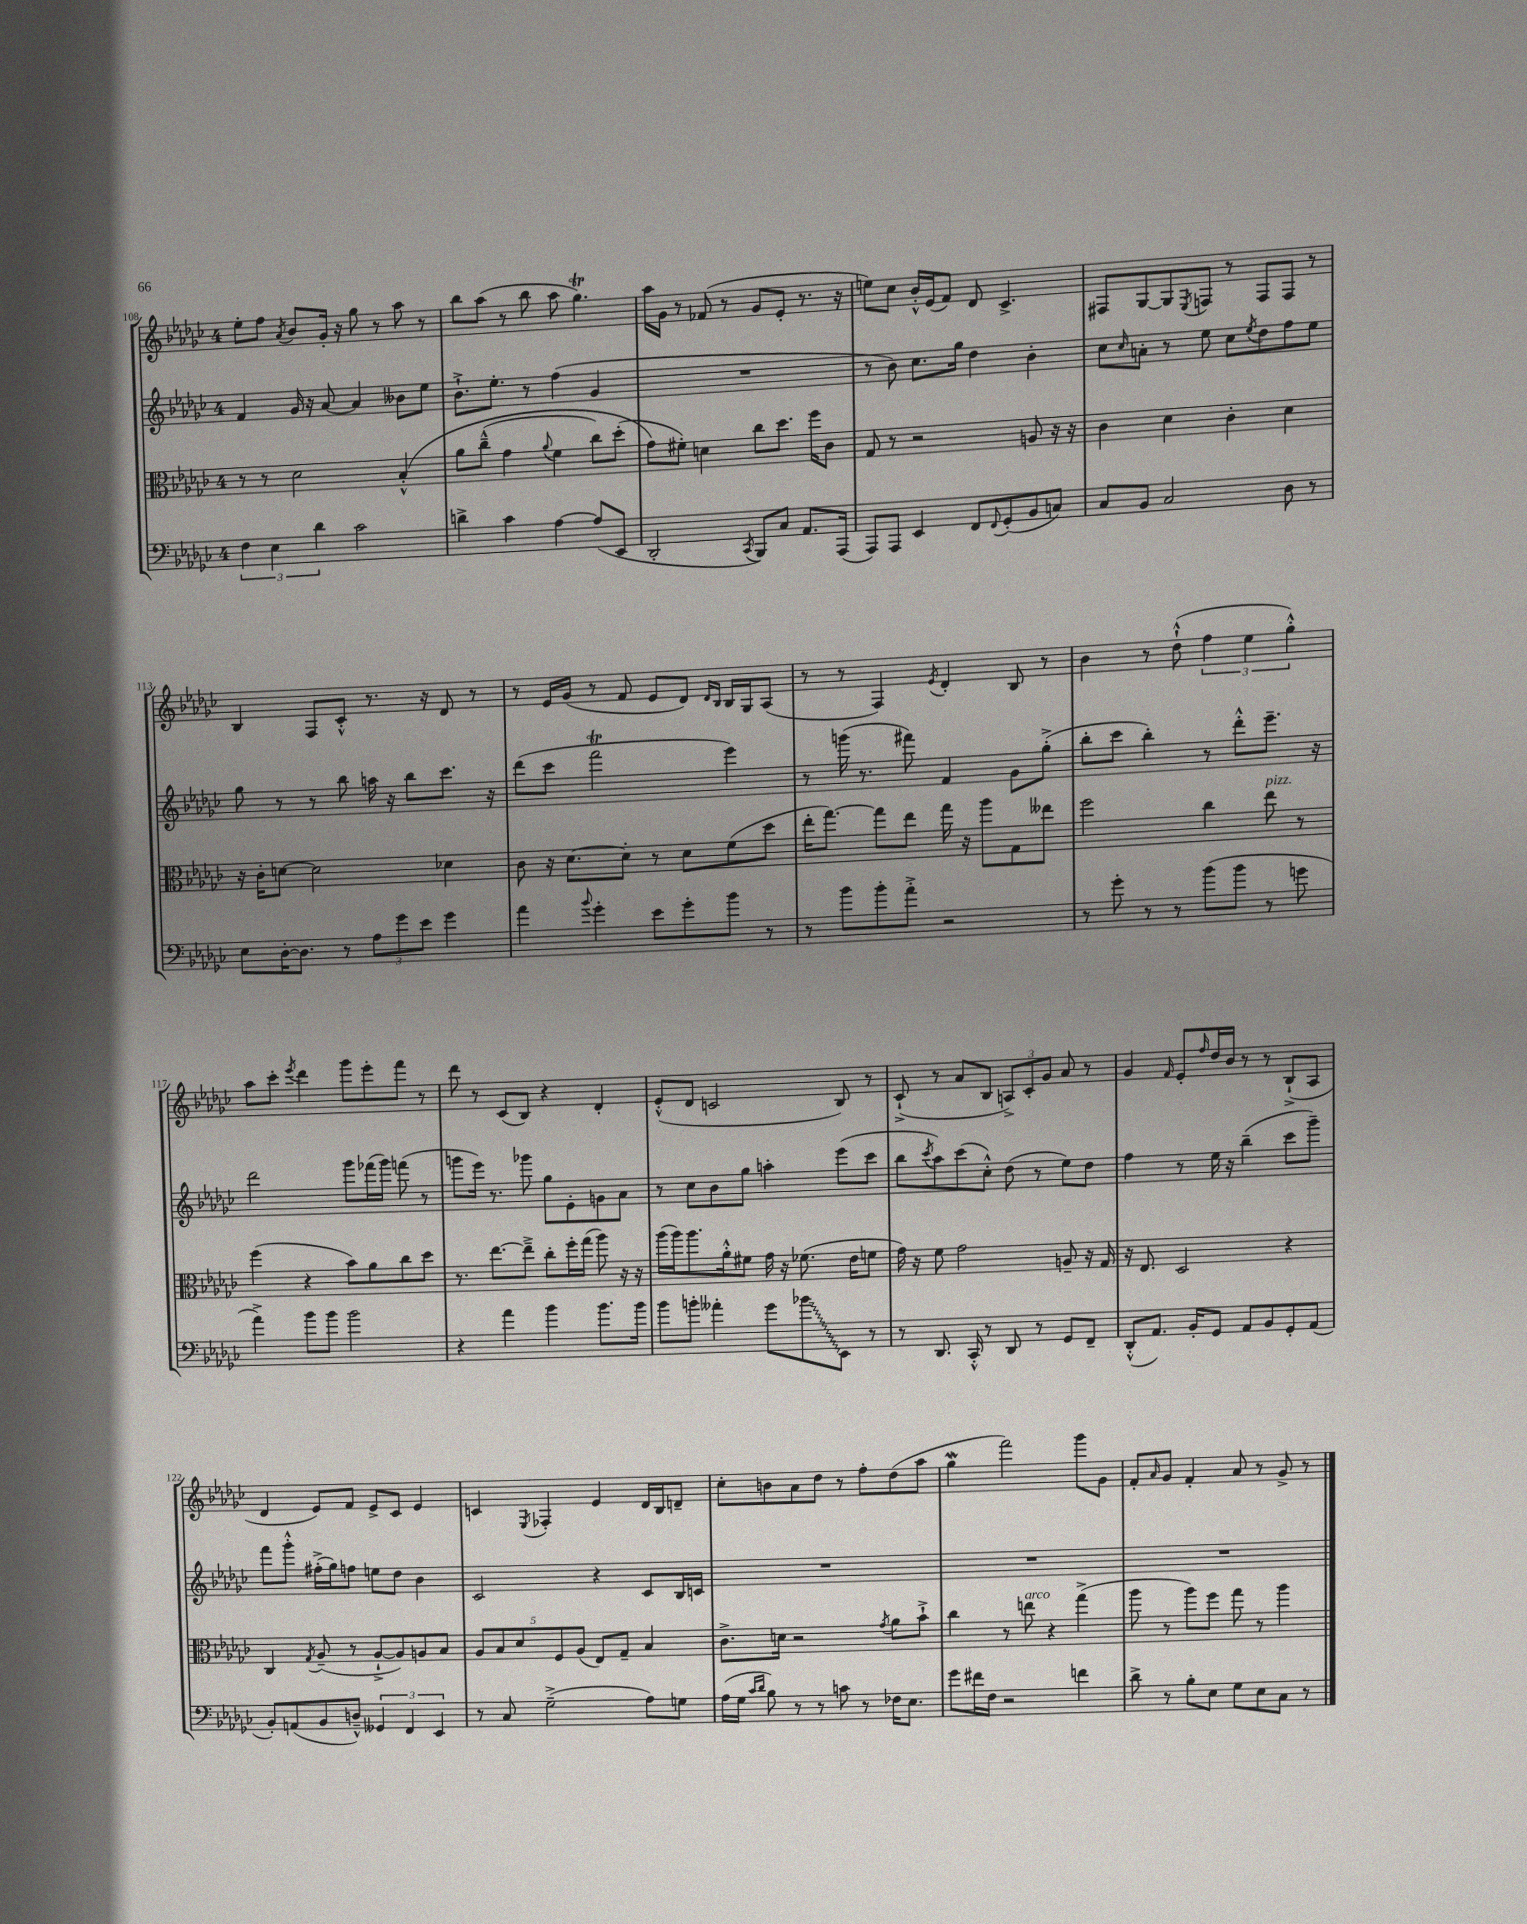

**kern	**kern	**kern	**kern
*staff4	*staff3	*staff2	*staff1
*clefF4	*clefC3	*clefG2	*clefG2
*k[b-e-a-d-g-c-]	*k[b-e-a-d-g-c-]	*k[b-e-a-d-g-c-]	*k[b-e-a-d-g-c-]
*M4/4	*M4/4	*M4/4	*M4/4
6F	8r	4f	8ee-'
.	8r	.	8ff
6E-	.	.	.
.	.	.	8qa-
.	2d-	16g-	8b-
.	.	16r	.
6d-	.	.	.
.	.	[8a-	16g-'
.	.	.	16r
2c-	.	4a-]	8gg-
.	.	.	8r
.	&(4B-'^^	8b--	8aa-
.	.	8ee-	8r
=	=	=	=
4d^	8a-	8.b-`^	8bb-
.	(8cc-~^^	.	(8aa-
.	.	8.ee-'	.
4c-	4g-	.	8r
.	.	8r	8bb-
.	8qqa-	.	.
[4A-	4f	(4ff	8aa-
.	.	.	4.gg-)
(8A-]	8cc-)	4g-	.
8EE-	(8dd-'	.	.
=	=	=	=
2DD-'	8g-&)	1r	16aa-
.	.	.	16g-
.	8f#')	.	8r
.	4d	.	(8f-
.	.	.	8r
8qCC-	.	.	.
8BBB-)	8cc-	.	8g-
8C-	8.dd-	.	8e-'
8.AA-	.	.	8.r
.	16ff	.	.
.	8c-	.	.
(16AAA-	.	.	16r
=	=	=	=
8AAA-)	8G-	8r	8ee)
8AAA-	8r	8b-)	8cc-
4EE-	2r	8.cc-	16b-'^^
.	.	.	(16e-
.	.	.	8f)
.	.	16gg-	.
8FF	.	4dd-	8d-
8qqFF	.	.	.
(8GG-'	.	.	4.c-^
8BB-	8A	4b-'	.
8C)	16r	.	.
.	16r	.	.
=	=	=	=
8C-	4c-	8cc-	8F#
.	.	16qqcc-	.
8BB-	.	8a'	[8G-
2C-	4d-	8r	8G-]
.	.	.	8qE-
.	.	8ee-	8F
.	4c-'	8cc-	8r
.	.	8qee-	.
.	.	8dd-	8F
8D-	4d-	8ff	8F
8r	.	8ee-	8r
=	=	=	=
8E-	16r	8gg-	4B-
.	16c-'	.	.
[16D-'	[8d	8r	.
8.D-]	.	.	.
.	2d]	8r	8F
8r	.	8bb-	8c-'^^
12A-	.	16aa	8.r
.	.	16r	.
12g-	.	.	.
.	.	8bb-	.
12e-	.	.	.
.	.	.	16r
4g-	4d-	8.ccc-	8d-
.	.	.	8r
.	.	16r	.
=	=	=	=
4a-	8c-	(8ddd-	8r
.	16r	8ccc-	16e-
.	[8.d-	.	(16g-
8qqb-	.	.	.
4g-'	.	2fff	8r
.	8d-']	.	8f
8e-	8r	.	8e-
8g-'	8d-	.	8d-)
.	.	.	16qqd-
.	.	.	16qqB-
8b-	(8f	4eee-)	16B-
.	.	.	16G-
8r	8dd-	.	(8A-
=	=	=	=
8r	16ee-'	8r	8r
.	[8.gg-)	.	.
8b-	.	(16ggg	8r
.	.	8.r	.
8b-'	8gg-]	.	4F)
8a-'^	8ee-	8fff#)	.
.	.	.	8qe-
2r	16gg-	4f	4d-'
.	16r	.	.
.	8aa-	.	.
.	8G-	8g-	8B-
.	8ee--	(8gg-'^	8r
=	=	=	=
8r	2ff	8bb-'	4b-
8g-'	.	8ccc-	.
8r	.	4bb-')	8r
8r	.	.	(8dd-`^^
(8b-	4cc-	8r	6ff
8b-	.	8ddd-'^^	.
.	.	.	6ee-
8r	8ee-	8.eee-~	.
.	.	.	6gg-'^^)
8g	8r	.	.
.	.	16r	.
=	=	=	=
4a-^)	(4ff	2ddd-	8aa-
.	.	.	8ccc-'
.	.	.	8qeee-
8b-	4r	.	4ddd-
8b-	.	.	.
2b-	8b-)	8ggg-	8ggg-
.	8a-	(16fff-	8eee-'
.	.	16ggg-)	.
.	8cc-	(8fff	8fff
.	8dd-	8r	8r
=	=	=	=
4r	8.r	8ggg	8ddd-
.	.	16eee-)	8r
.	[8.ee-	8.r	.
4a-	.	.	(8c-
.	8ee-~^]	8ggg-	8B-)
4b-	8cc-'	8gg-	4r
.	16ff'	8e-'	.
.	(16gg-	.	.
8.b-	8aa-)	8g	4d-'
.	16r	8a-	.
16b-	16r	.	.
=	=	=	=
8b-	(16aa-	8r	(8e-'^^
.	16aa-)	.	.
8b'	8.aa-	8cc-	8d-
4a--'	.	8b-	2c
.	16a-'^^	.	.
.	8f#	8gg-	.
8g-	16g-	4aa'	.
.	16r	.	.
8b-	(8.f-	.	.
8EE-	.	(8eee-	8B-)
.	16e-	.	.
8r	8f	8ccc-	8r
=	=	=	=
8r	16g-)	8bb-	(8c-`^
.	16r	.	.
.	.	8qccc-	.
8.DD-	8f	8aa-)	8r
.	2g-	(8ccc-	8a-
16CC-'^^	.	.	.
8r	.	8cc-'^^)	8B-
8DD-	.	(8dd-	12A^)
.	.	.	12c-'
8r	.	8r	.
.	.	.	12g-
8GG-	8A~	8ee-)	8a-
8FF~	16r	8dd-	8r
.	16G-	.	.
=	=	=	=
(8DD-'^^	16r	4ff	4g-
.	8.E-	.	.
8.AA-)	.	.	.
.	.	.	16qqf
.	2D-	8r	8e-'
16BB-'	.	.	.
.	.	.	16qqff
8GG-	.	16ee-	16dd-
.	.	16r	16b-
8AA-	.	(4bb-~	8r
8BB-	.	.	8r
8GG-'	4r	8ccc-	(8B-`^
(8AA-	.	8ggg-~)	8A-
=	=	=	=
8BB-')	4C-	8fff	4d-
(8AA	.	8ggg-'^^	.
.	8qG-	.	.
8BB-	(8A-~	(16ff#'^	8e-)
.	.	16gg-)	.
8D~^^)	8r	8ff	8f
6GG--	[8A-`^	8ee	8e-^
.	8A-])	8dd-	8c-
6FF	.	.	.
.	8A	4b-	4e-
6EE-	.	.	.
.	8B-	.	.
=	=	=	=
8r	10A-	2c-	4c
.	10B-	.	.
8C-	.	.	.
.	10d-	.	.
.	.	.	8qE-
(2G-~^	.	.	4F-'
.	10F	.	.
.	(10A-	.	.
.	8E-)	4r	4e-
.	8G-~	.	.
8A-)	4B-	8c-	16d-
.	.	.	16B-
8G	.	16B-	8d~
.	.	16c	.
=	=	=	=
(16A-	8.c-^	1r	8cc-'
16G-	.	.	.
16qqc-	.	.	.
16qqd-	.	.	.
8B-)	.	.	8b
.	16d	.	.
8r	2r	.	8a-
8r	.	.	8dd-
8c	.	.	8r
8r	.	.	8ff'
.	8qg-	.	.
16F-	8a-	.	(8dd-
8.E-	.	.	.
.	8b-`^	.	8aa-
=	=	=	=
8g-	4cc-	1r	4gg-
16f#	.	.	.
16F	.	.	.
2r	8r	.	2fff)
.	8ee	.	.
.	4r	.	.
4f	(4gg-^	.	8ggg-
.	.	.	8g-
=	=	=	=
8d-^	8aa-	1r	8f'
.	.	.	16qqa-
8r	8r	.	8g-
8B-'	8aa-)	.	4f'
8E-	8ff	.	.
8G-	8gg-	.	8a-
8E-	8r	.	8r
8C-	4aa-	.	8g-^
8r	.	.	8r
==	==	==	==
*-	*-	*-	*-
